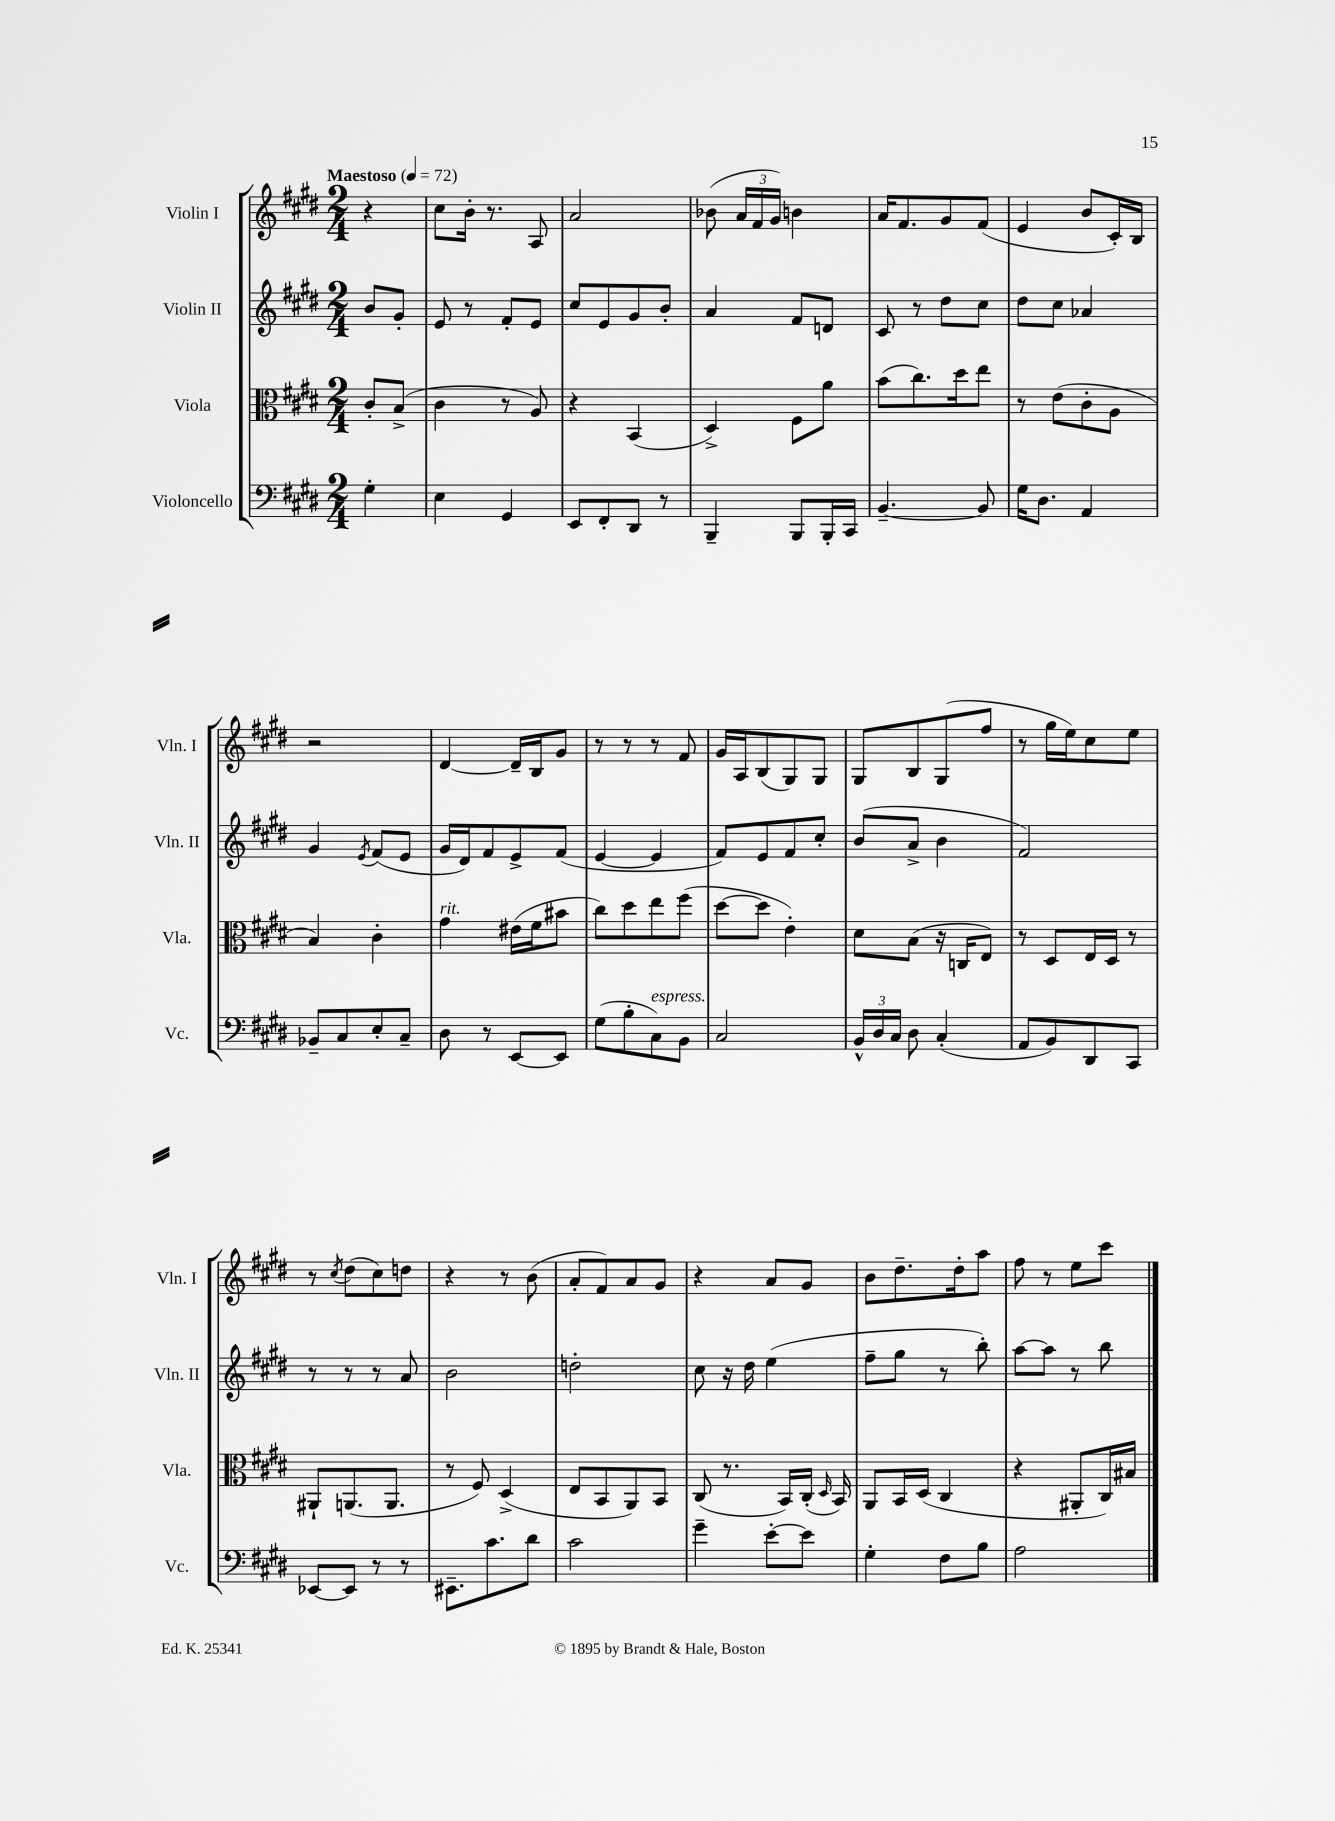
<<
\new StaffGroup <<
\new Staff = "s0" \with { instrumentName = "Violin I" shortInstrumentName = "Vln. I" } {
    \clef treble \key e \major \numericTimeSignature \time 2/4 \partial 4 \tempo "Maestoso" 4 = 72
    \autoBeamOff r4 |
    cis''8[ b'16]-. r8. a8 |
    a'2 |
    bes'8( \tuplet 3/2 { a'16[ fis'16 gis'16]) } b'4 |
    a'16[ fis'8. gis'8 fis'8]( |
    e'4 b'8[ cis'16-.) b16] |
    r2 |
    dis'4~ dis'16[-- b16 gis'8] |
    r8 r8 r8 fis'8 |
    gis'16[ a16 b8( gis8) gis8] |
    gis8[ b8 gis8( fis''8] |
    r8 gis''16[ e''16) cis''8 e''8] |
    r8 \acciaccatura { cis''8 } dis''8[( cis''8) d''8] |
    r4 r8 b'8( |
    a'8[-. fis'8) a'8 gis'8] |
    r4 a'8[ gis'8] |
    b'8[ dis''8.-- dis''16-. a''8] |
    fis''8 r8 e''8[ cis'''8] \bar "|." |
}
\new Staff = "s1" \with { instrumentName = "Violin II" shortInstrumentName = "Vln. II" } {
    \clef treble \key e \major \numericTimeSignature \time 2/4 \partial 4
    \autoBeamOff b'8[ gis'8]-. |
    e'8 r8 fis'8[-. e'8] |
    cis''8[ e'8 gis'8 b'8]-. |
    a'4 fis'8[ d'8] |
    cis'8 r8 dis''8[ cis''8] |
    dis''8[ cis''8] aes'4 |
    gis'4 \acciaccatura { e'8 } fis'8[( e'8] |
    gis'16[ dis'16) fis'8 e'8-> fis'8]( |
    e'4~ e'4 |
    fis'8[) e'8 fis'8 cis''8]-. |
    b'8[( a'8]-> b'4 |
    fis'2) |
    r8 r8 r8 a'8 |
    b'2 |
    d''2-. |
    cis''8 r16 dis''16 e''4( |
    fis''8[-- gis''8] r8 b''8-.) |
    a''8[~ a''8] r8 b''8 \bar "|." |
}
\new Staff = "s2" \with { instrumentName = "Viola" shortInstrumentName = "Vla." } {
    \clef alto \key e \major \numericTimeSignature \time 2/4 \partial 4
    \autoBeamOff cis'8[-. b8]->( |
    cis'4 r8 a8) |
    r4 b,4( |
    dis4->) fis8[ a'8] |
    b'8[( cis''8.) dis''16 e''8] |
    r8 e'8[( cis'8-. a8] |
    b4) cis'4-. |
    gis'4^\markup { \italic "rit." } eis'16[( fis'16 bis'8] |
    cis''8[) dis''8 e''8 fis''8]( |
    dis''8[~ dis''8] e'4-.) |
    dis'8[ b8]( r16 c16[ e8]) |
    r8 dis8[ e16 dis16] r8 |
    ais,8[-! a,8.( a,8.] |
    r8 fis8) dis4->( |
    e8[ b,8 a,8) b,8] |
    cis8( r8. b,16[) cis16]-.( \grace { dis16 } b,16) |
    a,8[ b,16 dis16]( cis4 |
    r4 ais,8[-. cis16) bis16] \bar "|." |
}
\new Staff = "s3" \with { instrumentName = "Violoncello" shortInstrumentName = "Vc." } {
    \clef bass \key e \major \numericTimeSignature \time 2/4 \partial 4
    \autoBeamOff gis4-. |
    e4 gis,4 |
    e,8[ fis,8-. dis,8] r8 |
    b,,4-- b,,8[ b,,16-. cis,16] |
    b,4.~-- b,8 |
    gis16[ dis8.] a,4 |
    bes,8[-- cis8 e8-. cis8]-- |
    dis8 r8 e,8[~ e,8] |
    gis8[( b8-. cis8^\markup { \italic "espress." }) b,8] |
    cis2 |
    \tuplet 3/2 { b,16[-^ dis16 cis16] } dis8 cis4-.( |
    a,8[ b,8) dis,8 cis,8] |
    ees,8[~ ees,8] r8 r8 |
    eis,8.[-- cis'8. dis'8] |
    cis'2 |
    gis'4-- e'8[~-. e'8] |
    gis4-. fis8[ b8] |
    a2 \bar "|." |
}
>>
>>
\layout { \context { \Score \remove "Bar_number_engraver" } }
